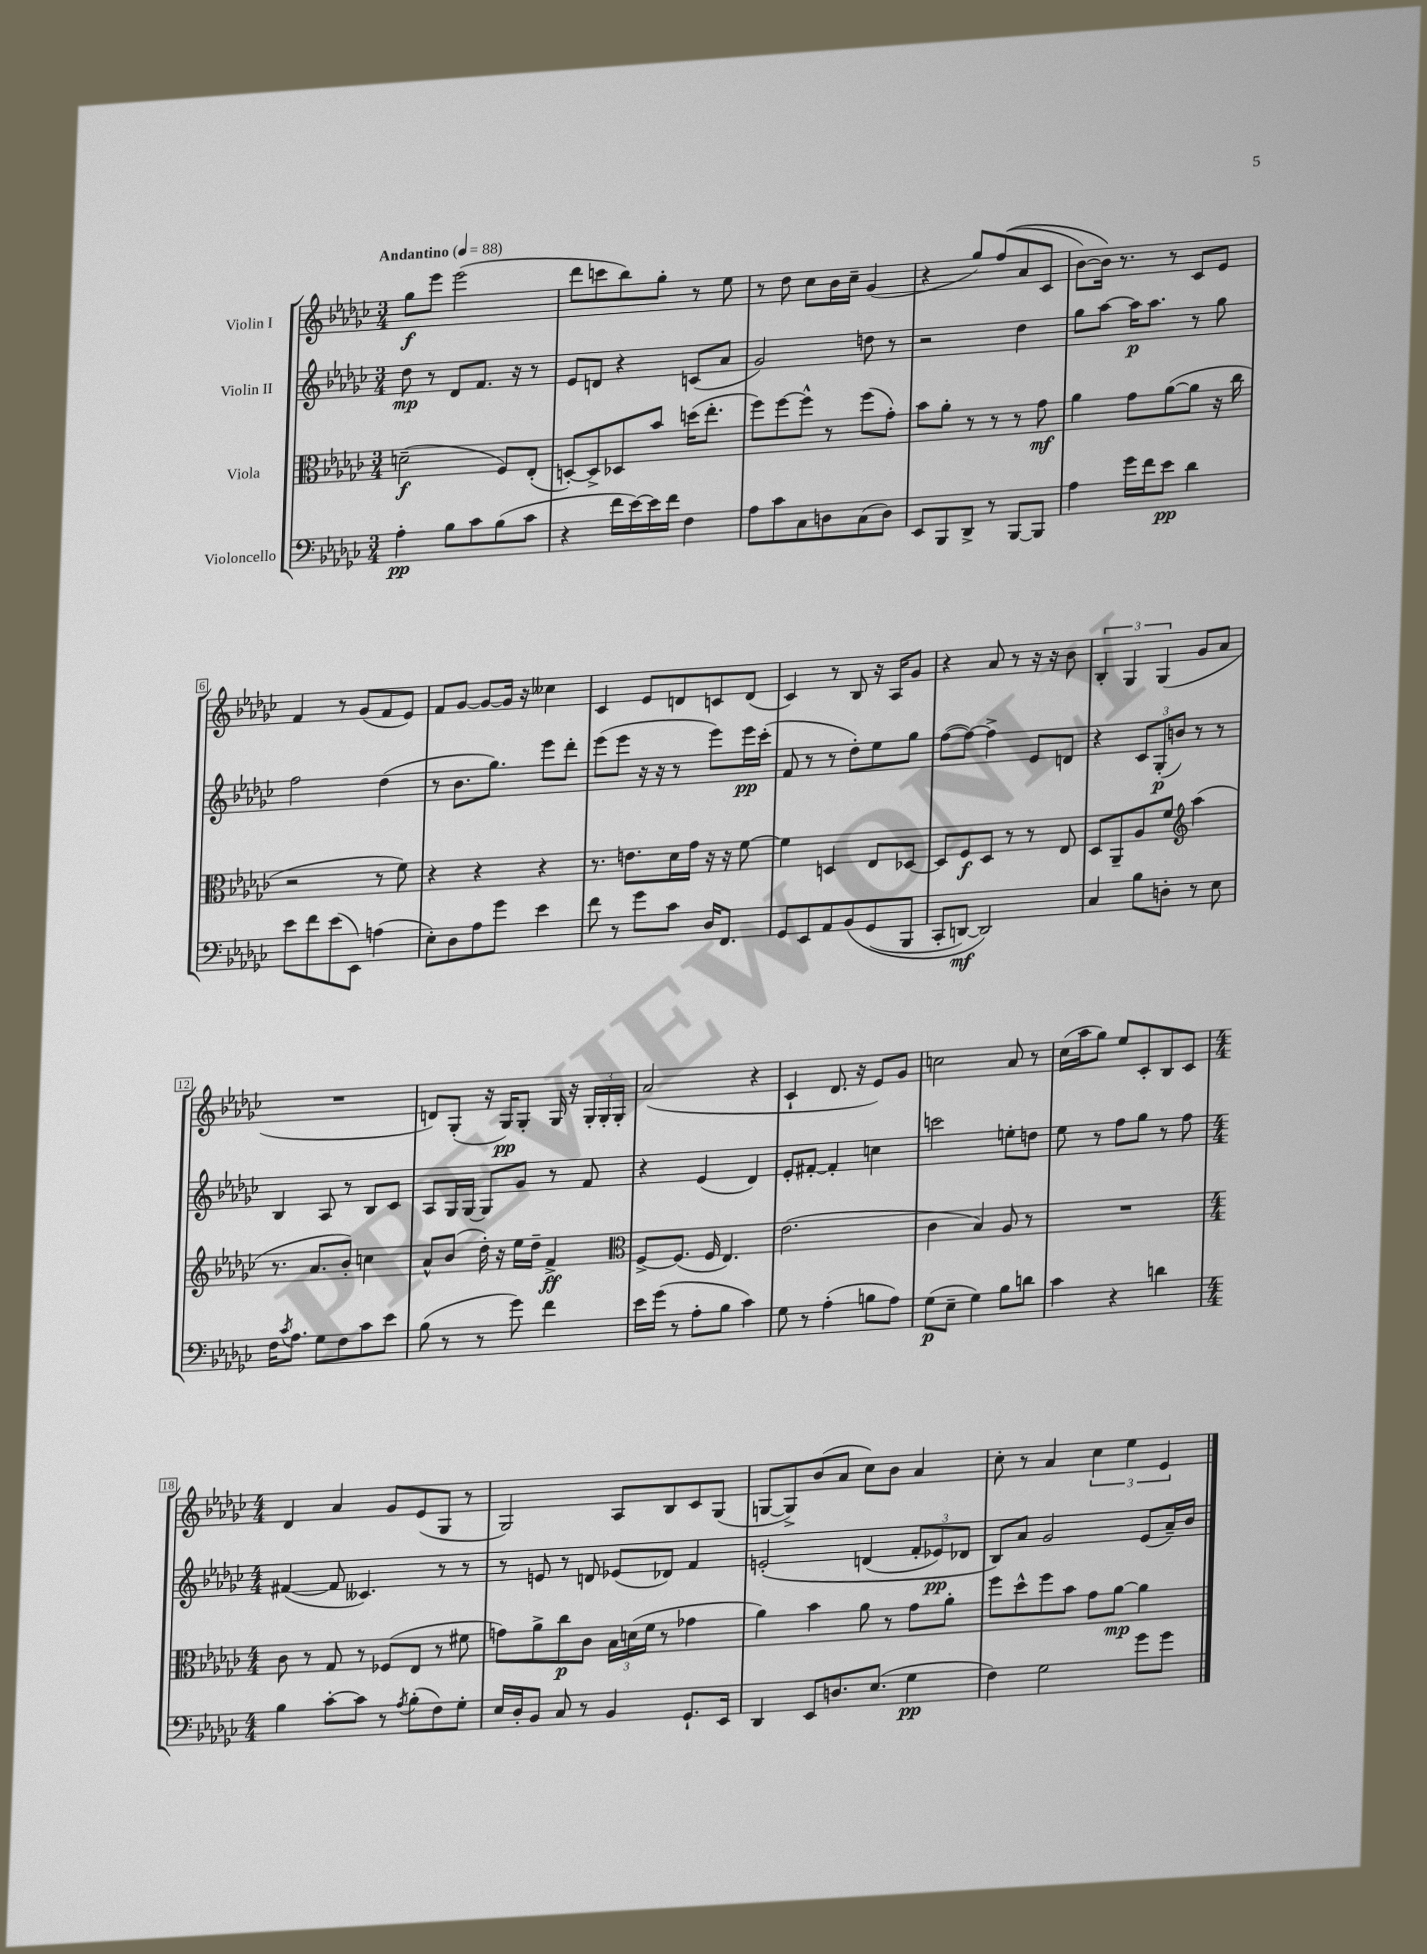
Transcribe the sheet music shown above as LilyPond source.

<<
\new StaffGroup <<
\new Staff = "s0" \with { instrumentName = "Violin I" } {
    \clef treble \key ges \major \numericTimeSignature \time 3/4 \tempo "Andantino" 4 = 88
    ges''8\f ees'''8 ees'''2( |
    des'''8 c'''8 bes''8) ges''8-. r8 ees''8 |
    r8 des''8 ces''8 bes'16 ces''16-- ges'4( |
    r4 ges''8) f''8(\( aes'8 ces'8 |
    bes'8~) bes'16\) r8. r8 ces'8 ees'8 |
    f'4 r8 ges'8( f'8 ees'8) |
    f'8 ges'8~ ges'8~ ges'16 r16 ceses''4 |
    ces'4 ees'8 d'8 c'8 d'8( |
    ces'4) r8 bes8 r16 aes16 ges'8 |
    r4 aes'8 r8 r16 r16 bes'8 |
    \tuplet 3/2 { bes4-. ges4 ges4( } ges'8 aes'8 |
    R2. |
    d'8) ges8-.( r16 ges16\pp) ges8-. ges16 r16 \tuplet 3/2 { ges16-. ges16-. ges16-. } |
    aes'2( r4 |
    ces'4-! des'8. r16 ees'8) ges'8 |
    c''2 aes'8 r8 |
    ces''16( aes''16 ges''8) ees''8 ces'8-. bes8 ces'8 |
    \numericTimeSignature \time 4/4 des'4 aes'4 ges'8 ees'8( ges8 r8 |
    ges2) aes8 bes8 ces'8 ges8( |
    g8~ g8->) bes'8( aes'8 ces''8) bes'8 aes'4 |
    ces''8-. r8 aes'4 \tuplet 3/2 { ces''4 ees''4 ees'4 } \bar "|." |
}
\new Staff = "s1" \with { instrumentName = "Violin II" } {
    \clef treble \key ges \major \numericTimeSignature \time 3/4
    des''8\mp r8 des'8 f'8. r16 r8 |
    ees'8 d'8 r4 c'8( aes'8 |
    ges'2) d''8 r8 |
    r2 des''4 |
    ges''8 aes''8~ aes''16\p aes''8. r8 ges''8 |
    f''2 des''4( |
    r8 bes'8. ges''8.) ees'''8 des'''8-. |
    ees'''8( ees'''8 r16 r16 r8 ees'''8) ees'''16\pp ces'''16-.( |
    f'8 r8 r8 des''8-.) ees''8 ges''8 |
    f''8~( f''8~) f''4-> ees'8 d'8 |
    r4 \tuplet 3/2 { ces'8 ges8-.\p( b'8) } r8 r8 |
    bes4 aes8 r8 bes8 ces'8 |
    aes8 ges16 ges16~ ges8 ges'8 r8 f'8 |
    r4 ees'4( des'4) |
    ees'8-. fis'8~-. fis'4-. c''4 |
    c'''2 e''8-. d''8 |
    ees''8 r8 f''8 ges''8 r8 f''8 |
    \numericTimeSignature \time 4/4 fis'4~( fis'8 ceses'4.) r8 r8 |
    r8 e'8 r8 d'8 ees'8( des'8) f'4 |
    e'2-.\( d'4( \tuplet 3/2 { f'8-. ees'8\pp) des'8 } |
    bes8\) aes'8 ges'2 ees'8( aes'16--) bes'16 \bar "|." |
}
\new Staff = "s2" \with { instrumentName = "Viola" } {
    \clef alto \key ges \major \numericTimeSignature \time 3/4
    d'2--\f( f8) ees8-.( |
    d8~-.) d8-> des8 bes'8 d''16( ees''8.-. |
    f''8) f''8~ f''8-^ r8 f''8( ges'8-.) |
    bes'8 aes'8-. r8 r8 r8 ges'8\mf |
    aes'4 ges'8 aes'8~( aes'8 r16 ces''16 |
    r2 r8 f'8) |
    r4 r4 r4 |
    r8. e'8. des'16 ges'16 r16 r16 f'8~ |
    f'4 d4 ees8 des8~ |
    des8 f8\f des8 r8 r8 ees8 |
    des8 aes,8-- aes8 f'8 \clef treble aes''4( |
    r8. aes'8. bes'8-.) c''4 |
    aes'8-^ bes'8( des''16-.) r16 ees''16 des''16-- f'4->\ff |
    \clef alto f8~-> f8.( f16 ees4.) |
    ees'2.( |
    ces'4 bes4) aes8 r8 |
    R2. |
    \numericTimeSignature \time 4/4 ces'8 r8 ges8 r8 fes8( ees8 r8 fis'8 |
    g'8) aes'8-> ces''8\p ces'8 \tuplet 3/2 { bes16 d'16( f'16 } r8 ges'4 |
    aes'4) bes'4 aes'8 r8 ges'8 aes'8-. |
    f''8 des''8-^ f''8 bes'8 ges'8 aes'8~\mp aes'4 \bar "|." |
}
\new Staff = "s3" \with { instrumentName = "Violoncello" } {
    \clef bass \key ges \major \numericTimeSignature \time 3/4
    aes4-.\pp bes8 ces'8 bes8( ces'8 |
    r4 f'16 ees'16~) ees'16 f'16 f4 |
    aes8 ces'8 ces8 d8 ces8( d8) |
    ees,8 bes,,8 des,8-> r8 bes,,8~ bes,,8 |
    aes4 ges'16 f'16 ees'8\pp des'4 |
    ees'8 f'8 ees'8( ees,8) a4( |
    ees8-.) des8 aes8 ges'8 ees'4 |
    f'8 r8 ges'8 ces'8 des16 f,8. |
    ges,8 ees,8 aes,8 bes,8\( ges,8( bes,,8 |
    ces,8-. d,8~\mf) d,2\) |
    ces4 bes8 d8-. r8 ees8 |
    f16 \acciaccatura { ces'8 } aes8. ges8 f8 ces'8 ees'8 |
    bes8( r8 r8 ges'8) f'4 |
    ees'16 ges'16( r8 aes8-. bes8 ces'4) |
    ges8 r8 aes4-.( b8 aes8) |
    ges8\p( ees8-- ges4) bes8 d'8 |
    ces'4 r4 d'4 |
    \numericTimeSignature \time 4/4 bes4 ces'8~-. ces'8 r8 \acciaccatura { aes8 } bes8-.( f8) ges8-. |
    ees16 des16-. bes,8 ces8 r8 bes,4 ges,8.-! ees,16 |
    des,4 ees,8 d8. ees8.( ges4\pp |
    f4) ges2 ges'8 ges'8 \bar "|." |
}
>>
>>
\layout { \context { \Score \override BarNumber.stencil = #(make-stencil-boxer 0.1 0.3 ly:text-interface::print) } }
